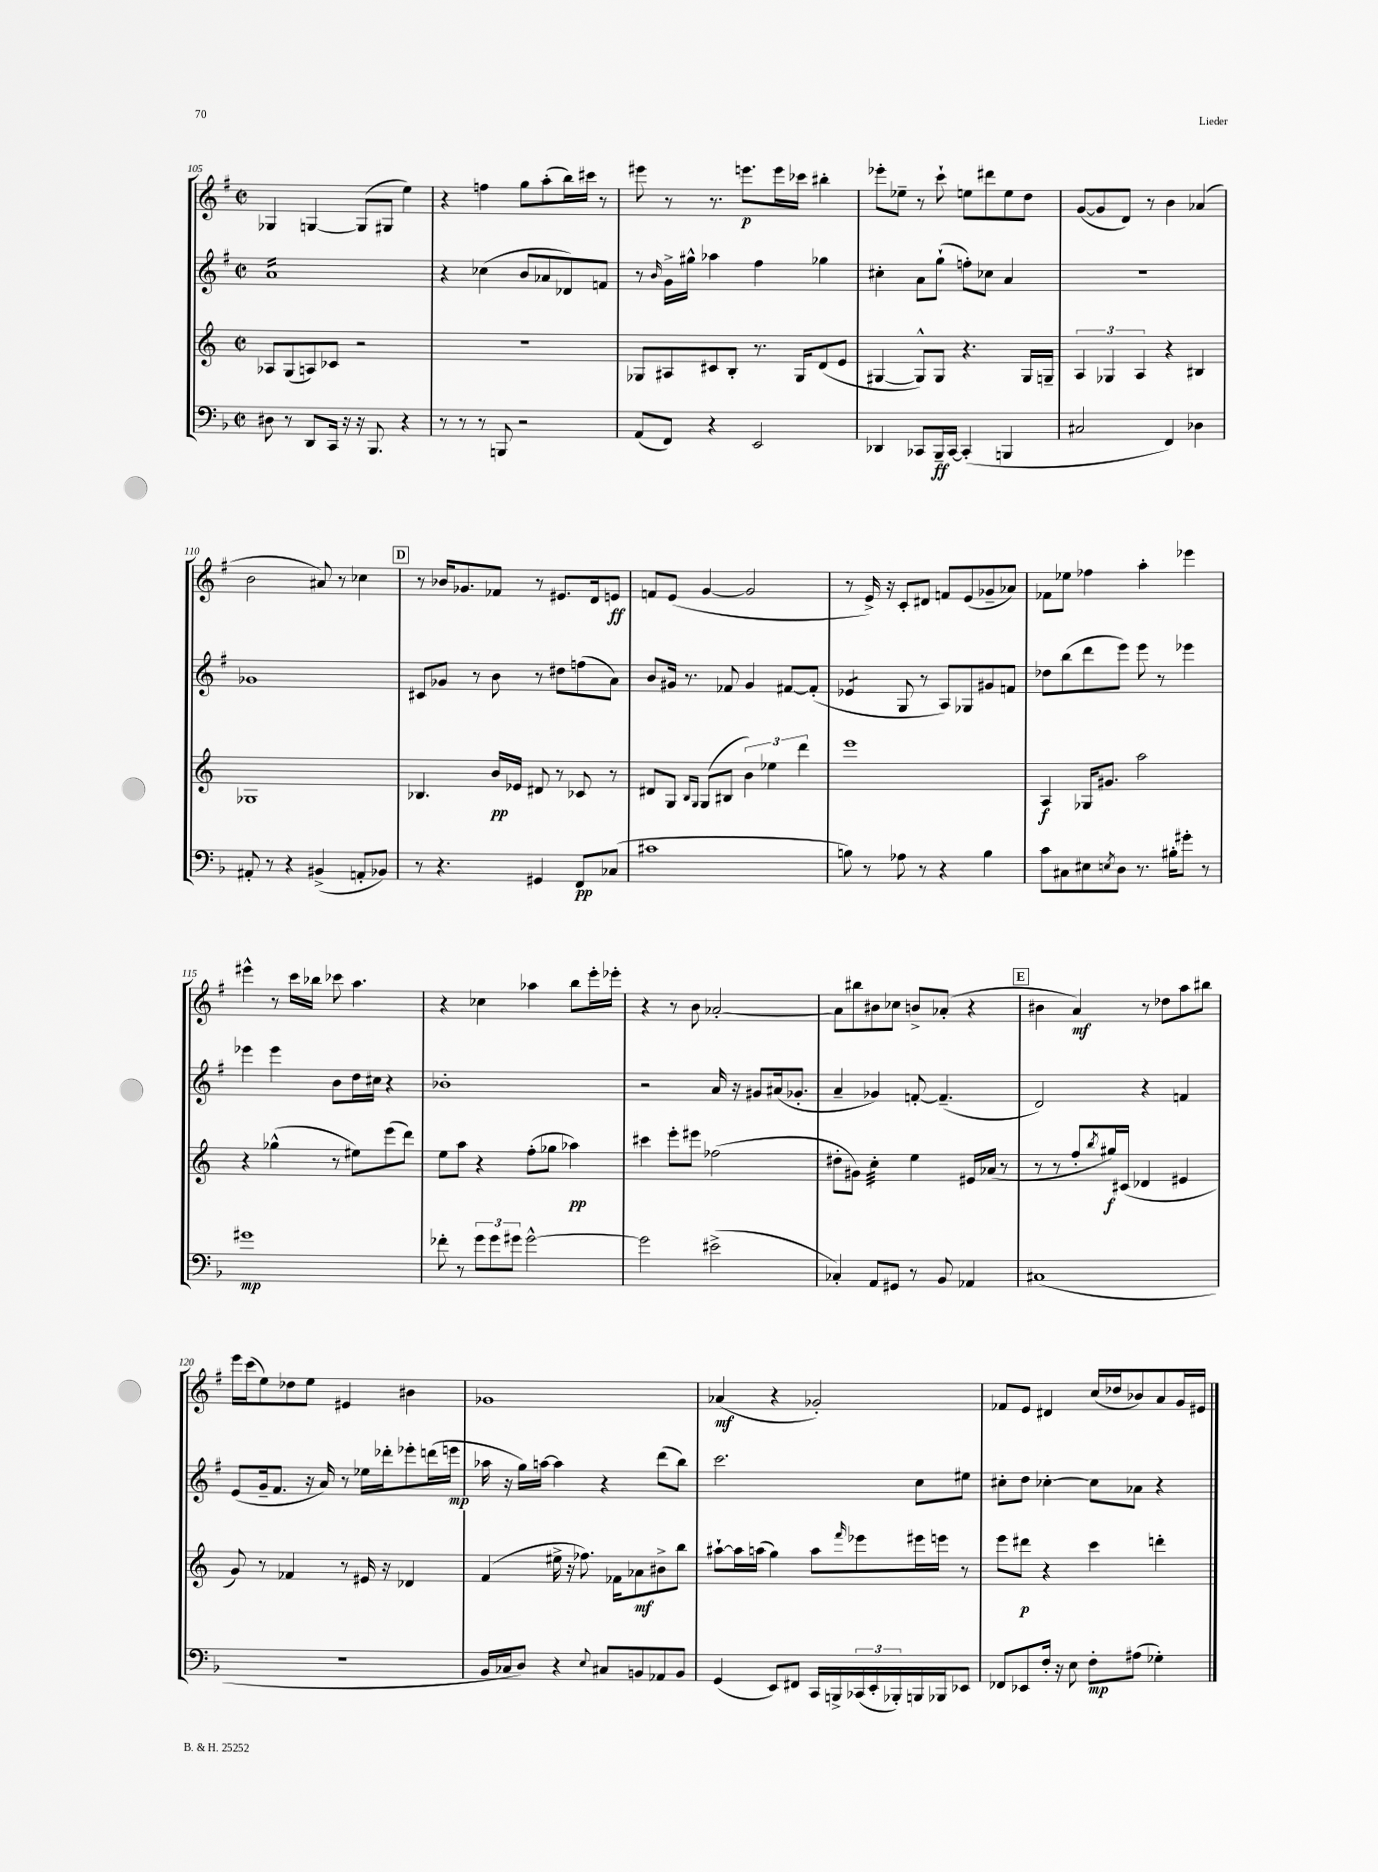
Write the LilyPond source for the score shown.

<<
\new StaffGroup <<
\new Staff = "s0" {
    \clef treble \key g \major \defaultTimeSignature \time 2/2
    ges4 g4~ g8( gis8 e''4) |
    r4 f''4 g''8 a''8-.( b''16) cis'''16 r8 |
    eis'''8 r8 r8. e'''8.\p e'''16 ces'''16 bis''4-. |
    ees'''8-. ees''8-- r8 c'''8-! e''8 dis'''8 e''8 d''8 |
    g'8~( g'8 d'8) r8 b'4 aes'4( |
    b'2 ais'8) r8 ces''4 |
    \mark \markup { \box "D" } r8 bes'16 ges'8. fes'8 r8 eis'8. d'16 e'8\ff |
    f'8 e'8( g'4~ g'2 |
    r8 e'16->) r16 c'8-. dis'8 f'8 e'8( ges'8-- aes'8) |
    fes'8 ees''8 fes''4 a''4-. ees'''4 |
    eis'''4-^ r8 c'''16 bes''16 ces'''8 a''4. |
    r4 ces''4 aes''4 b''8 e'''16-. ees'''16-. |
    r4 r8 b'8 aes'2~-. |
    aes'8 bis''8 bis'8 ces''8 b'8-> aes'8-.( r4 |
    \mark \markup { \box "E" } bis'4 a'4\mf) r8 des''8 a''8 bis''8 |
    e'''16 c'''16( e''8) des''8 e''8 eis'4 bis'4 |
    ges'1 |
    aes'4\mf( r4 ges'2-.) |
    fes'8 e'8 dis'4 c''16( des''16 bes'8) a'8 g'16 eis'16 \bar "|." |
}
\new Staff = "s1" {
    \clef treble \key g \major \defaultTimeSignature \time 2/2
    a'1:16 |
    r4 ces''4( b'8 aes'8 des'8) f'8 |
    r8 \grace { b'16 } g'16-> gis''16-^ aes''4 fis''4 ges''4 |
    cis''4-. a'8 g''8-!( f''8-.) ces''8 a'4 |
    R1 |
    ges'1 |
    \mark \markup { \box "D" } cis'8 ges'8 r8 b'8 r8 dis''8 f''8( a'8) |
    b'8 gis'16 r8. fes'8 gis'4 fis'8~ fis'8-.( |
    ees'4:8 g8 r8 a8) ges8 gis'8 f'8 |
    des''8 b''8( d'''8 e'''8) e'''8 r8 ees'''4 |
    ees'''4 ees'''4 b'8 d''16 cis''16 r4 |
    bes'1-. |
    r2 a'16 r16 gis'8 ais'16( ges'8.-. |
    a'4-- ges'4) f'8~-. f'4.--( |
    \mark \markup { \box "E" } d'2) r4 f'4 |
    e'8( g'16-- fis'8. r16 a'16) r8 ees''16 des'''16-. ees'''8-. d'''16( e'''16\mp |
    aes''16 r16 g''16) a''16~ a''4 r4 d'''8( b''8) |
    c'''2. c''8 eis''8 |
    cis''8-. d''8 ces''4~-. ces''8 aes'8 r4 \bar "|." |
}
\new Staff = "s2" {
    \clef treble \key c \major \defaultTimeSignature \time 2/2
    aes8 g8( a8) ces'8 r2 |
    r1 |
    ges8 ais8 cis'8 b8-. r8. ges16 d'8( e'8 |
    gis4~ gis8-^) gis8 r4. gis16 g16-- |
    \tuplet 3/2 { a4 ges4 a4 } r4 bis4 |
    ges1 |
    \mark \markup { \box "D" } bes4. b'16\pp ees'16 dis'8 r8 ces'8 r8 |
    dis'8 g8 \grace { b16 g16 } g8( bis8 \tuplet 3/2 { b'4) ees''4 d'''4 } |
    e'''1 |
    a4\f ges16 gis'8. a''2 |
    r4 ges''4-^( r8 eis''8) e'''8( d'''8) |
    e''8 a''8 r4 f''8-.( ges''8 aes''4\pp) |
    cis'''4 e'''8-. eis'''8 fes''2( |
    dis''8-. gis'8) c''4:32-. e''4 eis'16 aes'16( r8 |
    \mark \markup { \box "E" } r8 r8 f''8-. \acciaccatura { b''8 } gis''16\f) cis'16( des'4 eis'4 |
    g'8) r8 fes'4 r8 eis'16 r16 des'4 |
    f'4( eis''16-> r16 fes''8.) fes'16 aes'8\mf bis'8-> b''8 |
    ais''8~-! ais''16 a''16( g''4) a''8 \grace { f'''16 } ees'''8 eis'''16 e'''16 r8 |
    e'''8 dis'''8\p r4 c'''4 d'''4-. \bar "|." |
}
\new Staff = "s3" {
    \clef bass \key f \major \defaultTimeSignature \time 2/2
    dis8 r8 d,8 c,16 r16 r16 bes,,8. r4 |
    r8 r8 r8 b,,8 r2 |
    a,8( f,8) r4 e,2 |
    des,4 ces,8 bes,,16--\ff ces,16~ ces,4-.( b,,4 |
    cis2 f,4) des4 |
    ais,8-. r8 r4 bis,4->( a,8-. bes,8) |
    \mark \markup { \box "D" } r8 r4. gis,4 f,8\pp ces8( |
    cis'1 |
    b8) r8 aes8 r8 r4 b4 |
    c'8 cis8 eis8 \acciaccatura { e8 } d8 r8. bis16-. gis'8-. r8 |
    gis'1\mp |
    fes'8-. r8 \tuplet 3/2 { g'8 g'8 gis'8 } gis'2~-^ |
    gis'2 eis'2->( |
    ces4-.) a,8 gis,8 r8 bes,8 aes,4 |
    \mark \markup { \box "E" } cis1( |
    r1 |
    bes,16 ces16 d8) r4 \appoggiatura { e8 } cis8 b,8 aes,8 b,8 |
    g,4( e,8) fis,8 c,16 b,,16-> \tuplet 3/2 { ces,16( e,16-. bes,,16-.) } b,,16 bes,,16 ees,8 |
    fes,8 ees,8 f16-. r16 e8 f8-.\mp ais8( ges4-.) \bar "|." |
}
>>
>>
\layout { \context { \Score currentBarNumber = #105 } }
